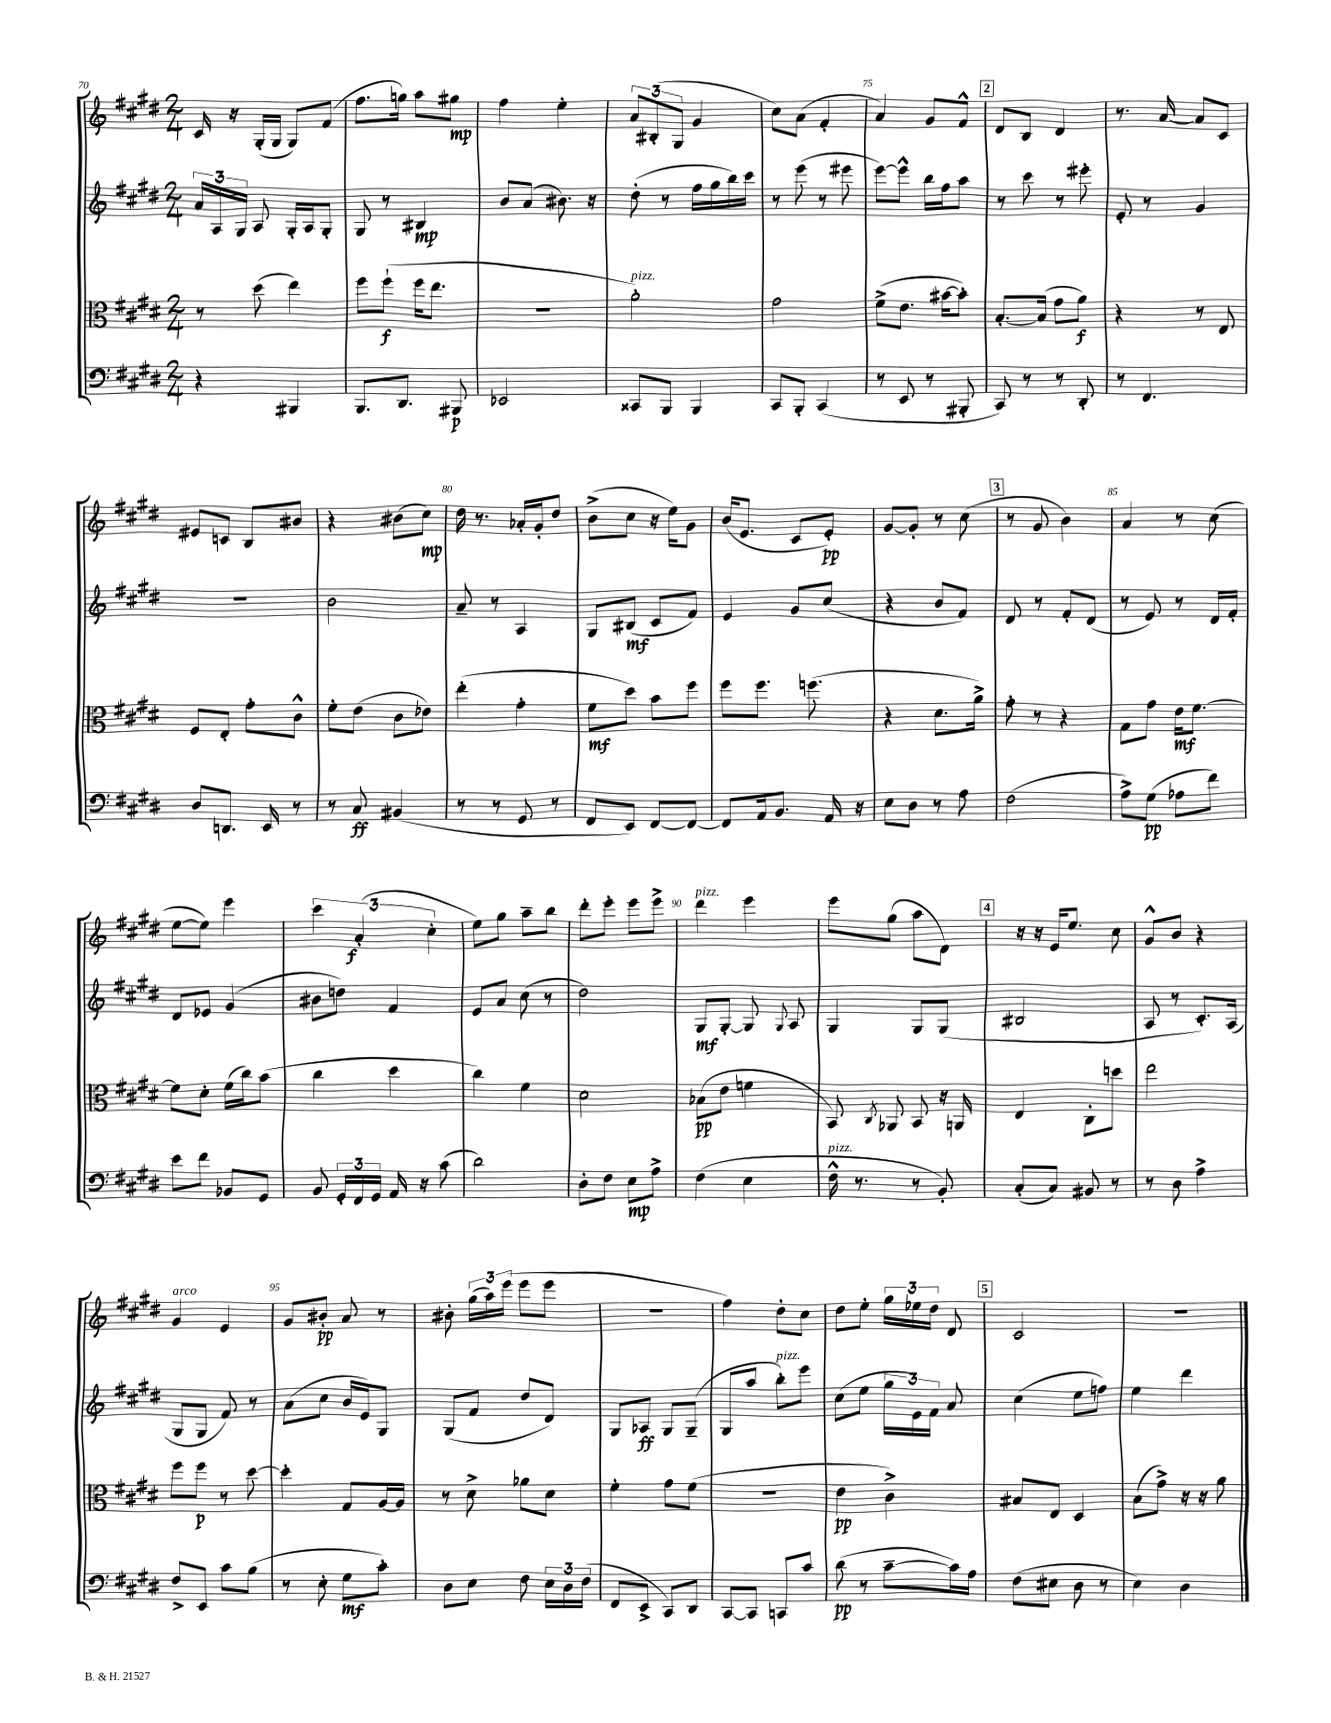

**kern	**kern	**kern	**kern
*staff4	*staff3	*staff2	*staff1
*clefF4	*clefC3	*clefG2	*clefG2
*k[f#c#g#d#]	*k[f#c#g#d#]	*k[f#c#g#d#]	*k[f#c#g#d#]
*M2/4	*M2/4	*M2/4	*M2/4
4r	8r	24a	16c#
.	.	24A	.
.	.	.	16r
.	.	24G#	.
.	(8dd#	8A	(16G#'
.	.	.	16G#
4BBB#	4ee)	16G#'	8G#)
.	.	16A	.
.	.	8G#'	(8f#
=	=	=	=
8.BBB	8ff#	8G#	8.ff#
.	(8ff#`	8r	.
8.DD#	.	.	16gg)
.	16ff#	4B#	8aa
.	8.ee	.	.
8BBB#	.	.	8gg#
=	=	=	=
2EE-	2r	8b	4ff#
.	.	(8a	.
.	.	8.b#)	4ee'
.	.	16r	.
=	=	=	=
8CC##	2a')	(8dd#'	12a
.	.	.	(12B#'
8BBB	.	8r	.
.	.	.	12G#
4BBB	.	16ff#	4g#
.	.	16gg#	.
.	.	16bb)	.
.	.	16ccc#	.
=	=	=	=
8CC#	2g#	8r	8cc#)
8BBB'	.	(8eee	(8a
(4CC#	.	8r	4f#'
.	.	8eee#	.
=	=	=	=
8r	(8f#^	[8eee)	4a)
8EE	8.e	8eee^^]	.
8r	.	16bb	8g#
.	[16b#	16ff#	.
8BBB#'	8b#'])	8aa	8f#^^
=	=	=	=
8CC#)	[8.B'	8r	8d#
8r	.	8ccc#	8B
.	(16B]	.	.
8r	8g#	8r	4d#
8DD#'	8a)	8eee#'	.
=	=	=	=
8r	4r	8e'	8.r
4.FF#	.	8r	.
.	.	.	[16a
.	8r	4g#	8a]
.	8E	.	8c#
=	=	=	=
8D#	8F#	2r	8e#
8.DD	8E'	.	8c
.	8g#'	.	8B
16EE	.	.	.
8r	8c#^^	.	8b#
=	=	=	=
8r	8f#'	2b	4r
8C#	(8e	.	.
(4BB#	8c#	.	(8b#
.	8e-)	.	8cc#)
=	=	=	=
8r	(4ee'	8a~	16dd#
.	.	.	8.r
8r	.	8r	.
8GG#	4g#'	4A	16a-'
.	.	.	16g#'
8r	.	.	8dd#
=	=	=	=
8FF#	8f#	8G#	(8b^
8EE)	8dd#)	(8B#	8cc#
[8FF#	8b	8c#	16r
.	.	.	16ee)
8FF#_	8ff#	8f#)	8g#
=	=	=	=
8FF#]	8ff#	4e	(16b
.	.	.	8.e
16AA	8.ff#	.	.
8.BB	.	.	.
.	.	8g#	8c#
.	(8.ff	.	.
16AA	.	(8cc#	8e')
16r	.	.	.
=	=	=	=
8E	4r	4r	[8g#
8D#	.	.	8g#']
8r	8.d#	8b	8r
8A	.	8f#)	(8cc#
.	16a^)	.	.
=	=	=	=
(2F#	8g#'	8d#	8r
.	8r	8r	8g#
.	4r	8f#'	4b)
.	.	(8d#	.
=	=	=	=
8A^)	8G#	8r	4a
(8G#	8g#	8e)	.
8A-	16e	8r	8r
.	[8.f#	.	.
8f#)	.	16d#	(8cc#
.	.	16f#'	.
=	=	=	=
8e	8f#]	8d#	[8ee
8f#	8d#'	8e-	8ee])
8BB-	(16f#	(4g#	4eee
.	16cc#)	.	.
8GG#	(8b	.	.
=	=	=	=
8BB	4cc#	8b#	6ccc#
24GG#'	.	8dd)	.
24FF#	.	.	(6a'
24GG#	.	.	.
16AA	4dd#	4f#	.
16r	.	.	.
.	.	.	6cc#'
(8c#	.	.	.
=	=	=	=
2d#)	4cc#)	8e	8ee)
.	.	8a	8gg#
.	4f#	(8cc#	8aa~
.	.	8r	8bb
=	=	=	=
8D#'	2d#	2dd#)	8ddd#'
8F#	.	.	8eee'
8E	.	.	8eee
8A^	.	.	8eee^
=	=	=	=
(4F#	(8B-	8G#	4ddd#
.	8e	[8G#'	.
4E	4f	8G#]	4eee
.	.	8qqG#	.
.	.	8A	.
=	=	=	=
16F#^^	8BB)	4G#	8eee
8.r	.	.	.
.	8qC#	.	.
.	8AA-	.	(8gg#
8r	8BB	8G#	8aa
8BB')	16r	(8G#	8d#)
.	16AA	.	.
=	=	=	=
(8C#'	4E	2B#	16r
.	.	.	16r
8C#)	.	.	16e
.	.	.	8.ee
8BB#	8C#'	.	.
8r	8dd	.	8cc#
=	=	=	=
8r	2ee	8A	8g#^^
8D#	.	8r	8b
4A^	.	8.c#')	4r
.	.	(16A	.
=	=	=	=
8F#^	8ff#	8G#	4g#
8EE	8ff#	8G#	.
8c#	8r	8f#)	4e
(8B	[8dd#	8r	.
=	=	=	=
8r	4dd#']	(8a	8g#
8E'	.	8cc#	8b#'
8G#	8G#	16b	8a
.	.	16e)	.
8c#')	[16A	8G#	8r
.	16A]	.	.
=	=	=	=
8D#	8r	(8G#	8b#'
8E	8d#^	8f#	(24gg#
.	.	.	24aa)
.	.	.	(24eee
8F#	8a-	8dd#	8eee
24E	8d#	8d#)	8eee
24D#	.	.	.
(24F#	.	.	.
=	=	=	=
8FF#	4f#'	8G#	2r
8EE^	.	8A-	.
8CC#)	8g#	8G#	.
8DD#	(8f#	(8G#~	.
=	=	=	=
[8CC#	2r	8G#	4ff#)
8CC#]	.	8aa	.
8CC	.	8bb')	8dd#'
8c#	.	8eee	8cc#
=	=	=	=
(8d#	4e	(8cc#	8dd#
8r	.	8ee	8ee'
[8c#~	4c#^)	24gg#	24gg#
.	.	24e)	24ee-
.	.	24f#	24dd#
16c#])	.	8a	8d#
16A	.	.	.
=	=	=	=
(8F#	8B#	(4cc#	2c#
8E#	8E	.	.
8D#	4D#	8ee	.
8r	.	8ff)	.
=	=	=	=
4E)	(8B	4ee	2r
.	8g#^)	.	.
4D#	16r	4ddd#	.
.	16r	.	.
.	8a	.	.
==	==	==	==
*-	*-	*-	*-
